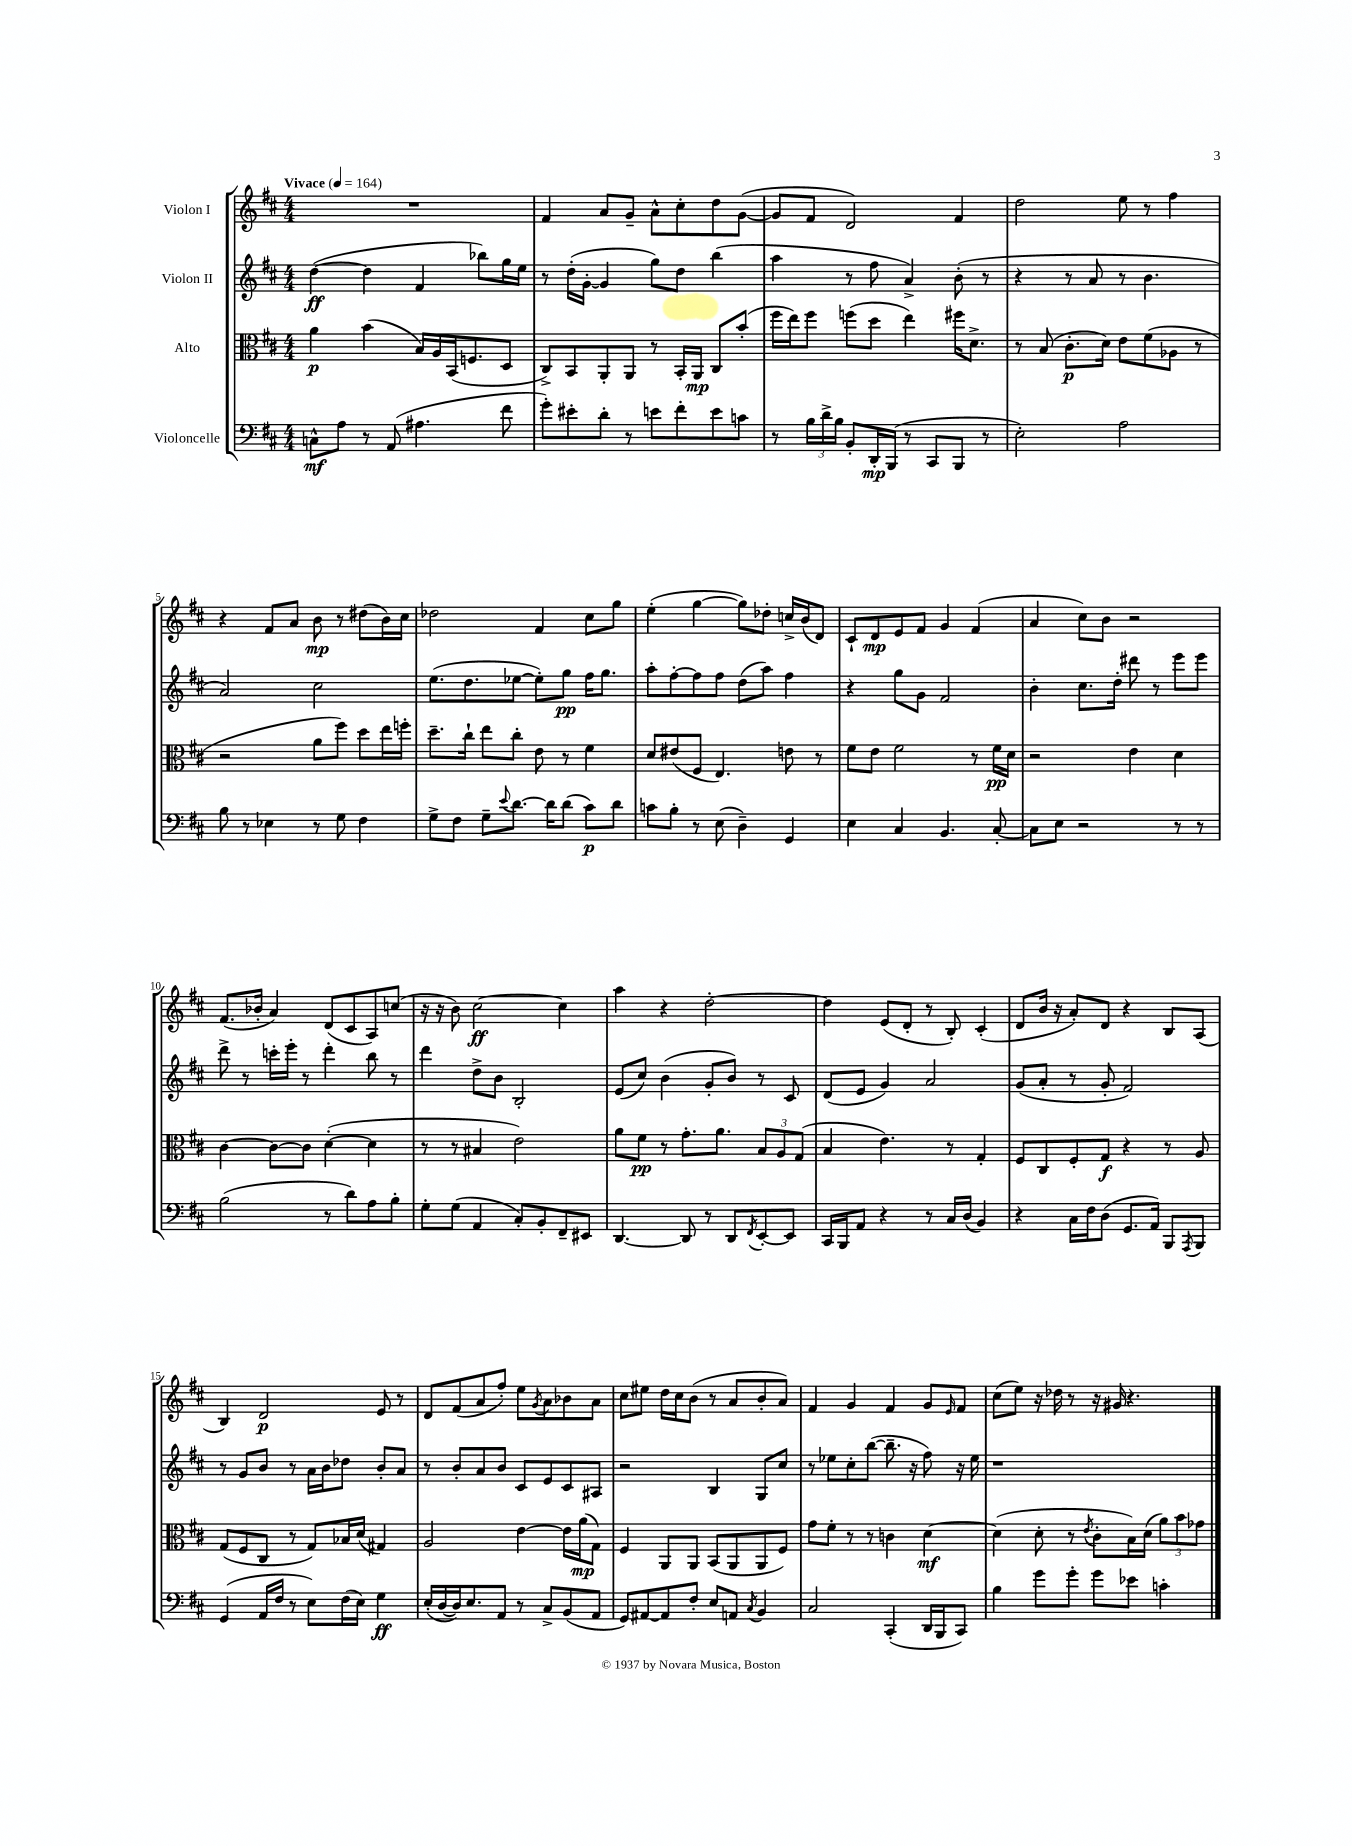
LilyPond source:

<<
\new StaffGroup <<
\new Staff = "s0" \with { instrumentName = "Violon I" } {
    \clef treble \key d \major \numericTimeSignature \time 4/4 \tempo "Vivace" 4 = 164
    R1 |
    fis'4 a'8 g'8-- a'8-^ cis''8-. d''8 g'8~( |
    g'8 fis'8 d'2) fis'4 |
    d''2 e''8 r8 fis''4 |
    r4 fis'8 a'8 b'8\mp r8 dis''8( b'16) cis''16 |
    des''2 fis'4 cis''8 g''8 |
    e''4-.( g''4~ g''8) des''8-. c''16-> b'16( d'8) |
    cis'8-! d'8\mp e'8 fis'8 g'4 fis'4( |
    a'4 cis''8) b'8 r2 |
    fis'8.( bes'16-. a'4) d'8( cis'8 a8) c''8( |
    r16 r16 b'8) cis''2~\ff cis''4 |
    a''4 r4 d''2~-. |
    d''4 e'8( d'8-. r8 b8-.) cis'4-.( |
    d'8 b'16 r16 a'8-.) d'8 r4 b8 a8( |
    b4) d'2\p e'8 r8 |
    d'8 fis'8( a'8 fis''8-.) e''8 \acciaccatura { g'8 } a'8 bes'8 a'8 |
    cis''8 eis''8 d''16 cis''16 b'8( r8 a'8 b'8-. a'8) |
    fis'4 g'4 fis'4 g'8 \grace { e'16 } fis'8 |
    cis''8( e''8) r16 des''16 r8 r16 gis'16 r4. \bar "|." |
}
\new Staff = "s1" \with { instrumentName = "Violon II" } {
    \clef treble \key d \major \numericTimeSignature \time 4/4
    d''4~\ff( d''4 fis'4 bes''8) g''16 e''16 |
    r8 d''16-.( g'16~-. g'4 g''8) d''8 b''4( |
    a''4 r8 fis''8 a'4->) b'8-.( r8 |
    r4 r8 a'8 r8 b'4. |
    a'2) cis''2 |
    e''8.( d''8. ees''8~ ees''8-.) g''8\pp fis''16 g''8. |
    a''8-. fis''8~-. fis''8 fis''8 d''8( a''8) fis''4 |
    r4 g''8 g'8 fis'2 |
    b'4-. cis''8. d''16-. dis'''8 r8 e'''8 e'''8 |
    d'''8-> r8 c'''16-. e'''16-. r8 d'''4-. b''8 r8 |
    d'''4 d''8-> b'8 b2-. |
    e'8( cis''8) b'4( g'8-. b'8) r8 cis'8 |
    d'8( e'8 g'4) a'2 |
    g'8( a'8-. r8 g'8-. fis'2) |
    r8 g'8 b'8 r8 a'16 b'16 des''8 b'8-. a'8 |
    r8 b'8-. a'8 b'8 cis'8 e'8 cis'8 ais8 |
    r2 b4 g8 cis''8 |
    r8 ees''8 cis''8-. b''8~( b''8.-- r16 fis''8) r16 ees''16 |
    r1 \bar "|." |
}
\new Staff = "s2" \with { instrumentName = "Alto" } {
    \clef alto \key d \major \numericTimeSignature \time 4/4
    a'4\p b'4( b16) a16 b,16( f8. d8 |
    cis8->) b,8 a,8-. a,8 r8 b,16-. a,16\mp cis8 b'8-.( |
    fis''16 e''16) fis''8 f''8( d''8 e''4) fis''16 d'8.-> |
    r8 b8( cis'8.-.\p d'16) e'8 fis'8( aes8 r8 |
    r2 a'8 fis''8) d''8 e''16 f''16-. |
    d''8.-- cis''16-! e''8 cis''8-. e'8 r8 fis'4 |
    d'8 eis'8( fis8 e4.) e'8 r8 |
    fis'8 e'8 fis'2 r8 fis'16\pp d'16 |
    r2 e'4 d'4 |
    cis'4~ cis'8~ cis'8 d'4~-.( d'4 |
    r8 r8 bis4 e'2) |
    a'8 fis'8\pp r8 g'8.-. a'8. \tuplet 3/2 { b8 a8 g8( } |
    b4 e'4.) r8 g4-. |
    fis8 cis8 fis8-. g8\f r4 r8 a8 |
    g8( fis8 cis8 r8 g8) bes16 d'16( gis4) |
    a2 e'4~ e'16 a'16\mp( g8) |
    fis4 a,8 a,8 b,8( a,8 a,8 fis8) |
    g'8 fis'8-. r8 r8 c'4 d'4~\mf |
    d'4( d'8-. r8 \acciaccatura { e'8 } cis'8-. b16) d'16( \tuplet 3/2 { a'8) b'8 ges'8 } \bar "|." |
}
\new Staff = "s3" \with { instrumentName = "Violoncelle" } {
    \clef bass \key d \major \numericTimeSignature \time 4/4
    c8-^\mf a8 r8 a,8( ais4. fis'8 |
    g'8-.) eis'8-. d'8-. r8 e'8 fis'8-. e'8 c'8 |
    r8 \tuplet 3/2 { b16 d'16-> b16 } b,8-. d,16-.\mp b,,16( r8 cis,8 b,,8 r8 |
    e2-.) a2 |
    b8 r8 ees4 r8 g8 fis4 |
    g8-> fis8 g8-- \appoggiatura { e'8 } d'8.~ d'16 d'8( cis'8\p) d'8 |
    c'8 b8-. r8 e8( d4--) g,4 |
    e4 cis4 b,4. cis8~-. |
    cis8 e8 r2 r8 r8 |
    b2( r8 d'8) a8 b8-. |
    g8-. g8( a,4 cis8-.) b,8-. fis,8-- eis,8 |
    d,4.~ d,8 r8 d,8 \acciaccatura { fis,8 } e,8~-. e,8 |
    cis,16 b,,16 a,8 r4 r8 cis16 d16( b,4) |
    r4 cis16 fis16 d8( g,8. a,16) b,,8 \acciaccatura { a,,8 } b,,8 |
    g,4( a,16 fis16 r8 e8) fis16( e16) g4\ff |
    e16-.( d16~ d16) e8. a,8 r8 cis8-> b,8( a,8 |
    g,8) ais,8~ ais,8 fis8-. e8 a,8 \acciaccatura { cis8 } b,4 |
    cis2 cis,4-.( d,16 b,,16 cis,8) |
    b4 g'8 g'8-. g'8 ees'8 c'4-. \bar "|." |
}
>>
>>
